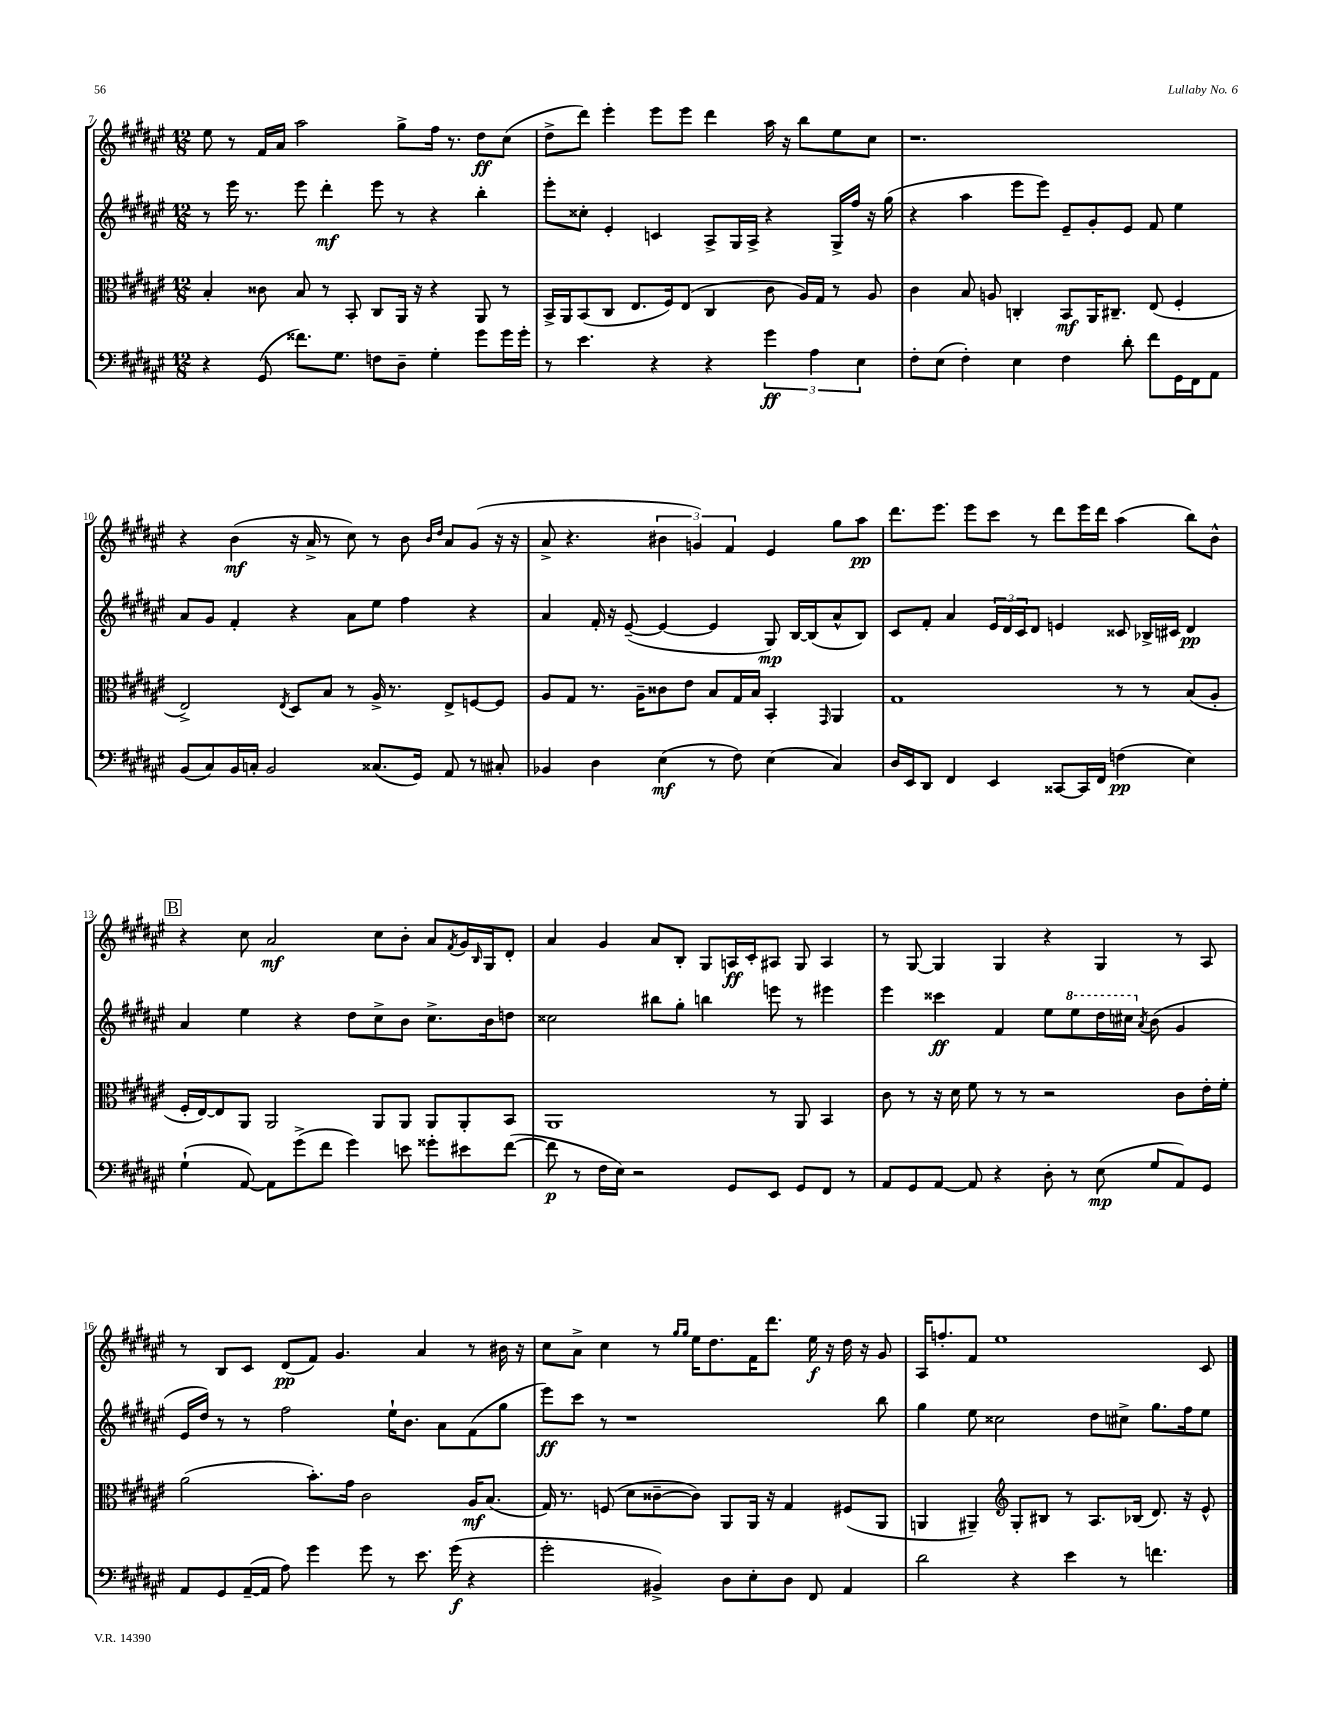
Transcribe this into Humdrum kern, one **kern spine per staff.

**kern	**dynam	**kern	**dynam	**kern	**dynam	**kern	**dynam
*part4	*part4	*part3	*part3	*part2	*part2	*part1	*part1
*staff4	*staff4	*staff3	*staff3	*staff2	*staff2	*staff1	*staff1
*clefF4	*	*clefC3	*	*clefG2	*	*clefG2	*
*k[f#c#g#d#a#e#]	*	*k[f#c#g#d#a#e#]	*	*k[f#c#g#d#a#e#]	*	*k[f#c#g#d#a#e#]	*
*M12/8	*	*M12/8	*	*M12/8	*	*M12/8	*
=7	=7	=7	=7	=7	=7	=7	=7
4r	.	4B'/	.	8r	.	8ee#\	.
.	.	.	.	16eee#\	.	8r	.
.	.	.	.	8.r	.	.	.
(8GG#/	.	8c##X\	.	.	.	16f#/LL	.
.	.	.	.	.	.	16a#/JJ	.
8.f##X\L)	.	8B/	.	8eee#\	.	2aa#\	.
.	.	8r	.	4ddd#'\	mf	.	.
8.G#\J	.	.	.	.	.	.	.
.	.	8BB'/	.	.	.	.	.
8Fn\L	.	8C#/L	.	8eee#\	.	.	.
8D#~\J	.	16AA#/Jk	.	8r	.	8gg#^\L	.
.	.	16r	.	.	.	.	.
4G#'\	.	4r	.	4r	.	16ff#\Jk	.
.	.	.	.	.	.	8.r	.
8g#\L	.	8AA#/	.	4bb'\	.	8dd#\L	ff
16g#\L	.	8r	.	.	.	(8cc#\J	.
16g#'\JJ	.	.	.	.	.	.	.
=8	=8	=8	=8	=8	=8	=8	=8
8r	.	16BB^/LL	.	8eee#'\L	.	8dd#^\L	.
.	.	16AA#/J	.	.	.	.	.
4.e#\	.	(8BB/	.	8cc##X'\J	.	8ddd#\J)	.
.	.	8C#/J	.	4e#'/	.	4eee#'\	.
.	.	8.E#/L	.	.	.	.	.
4r	.	.	.	4cn/	.	8eee#\L	.
.	.	16F#/k)	.	.	.	.	.
.	.	(8E#/J	.	.	.	8eee#\J	.
4r	.	4C#/	.	8A#^/L	.	4ddd#\	.
.	.	.	.	16G#/L	.	.	.
.	.	.	.	16A#^/JJ	.	.	.
6g#\	ff	8c#\	.	4r	.	16aa#\	.
.	.	.	.	.	.	16r	.
.	.	16A#/LL)	.	.	.	8bb\L	.
6A#\	.	.	.	.	.	.	.
.	.	16G#/JJ	.	.	.	.	.
.	.	8r	.	16G#^/LL	.	8ee#\	.
.	.	.	.	16ff#/JJ	.	.	.
6E#\	.	.	.	.	.	.	.
.	.	8A#/	.	16r	.	8cc#\J	.
.	.	.	.	(16gg#\	.	.	.
=9	=9	=9	=9	=9	=9	=9	=9
8F#'\L	.	4c#\	.	4r	.	1.r	.
(8E#\J	.	.	.	.	.	.	.
4F#'\)	.	8B/	.	4aa#\	.	.	.
.	.	8An/	.	.	.	.	.
4E#\	.	4Cn'/	.	8eee#\L	.	.	.
.	.	.	.	8eee#\J)	.	.	.
4F#\	.	8BB/L	mf	8e#~/L	.	.	.
.	.	16AA#/K	.	8g#'/	.	.	.
.	.	8.C#X~/J	.	.	.	.	.
8d#'\	.	.	.	8e#/J	.	.	.
8f#\L	.	(8E#/	.	8f#/	.	.	.
16GG#\L	.	4F#'/	.	4ee#\	.	.	.
16FF#\J	.	.	.	.	.	.	.
8AA#\J	.	.	.	.	.	.	.
!!LO:LB:g=z
=10	=10	=10	=10	=10	=10	=10	=10
(8BB/L	.	2E#^/)	.	8a#/L	.	4r	.
8C#/)	.	.	.	8g#/J	.	.	.
16BB/L	.	.	.	4f#'/	.	(4b\	mf
16Cn'/JJ	.	.	.	.	.	.	.
2BB/	.	.	.	.	.	.	.
.	.	8qE#/	.	.	.	.	.
.	.	8D#/L	.	4r	.	16r	.
.	.	.	.	.	.	16a#^/	.
.	.	8B/J	.	.	.	8r	.
.	.	8r	.	8a#\L	.	8cc#\)	.
(8.C##X/L	.	16A#^/	.	8ee#\J	.	8r	.
.	.	8.r	.	.	.	.	.
.	.	.	.	4ff#\	.	8b\	.
16GG#/Jk)	.	.	.	.	.	.	.
.	.	.	.	.	.	16qqb/LL	.
.	.	.	.	.	.	16qqdd#/JJ	.
8AA#/	.	8E#^/L	.	.	.	8a#/L	.
8r	.	[8Fn/	.	4r	.	(8g#/J	.
8C#X'/	.	8F/J]	.	.	.	16r	.
.	.	.	.	.	.	16r	.
=11	=11	=11	=11	=11	=11	=11	=11
4BB-X/	.	8A#/L	.	4a#/	.	8a#^/	.
.	.	8G#/J	.	.	.	4.r	.
4D#\	.	8.r	.	16f#'/	.	.	.
.	.	.	.	16r	.	.	.
.	.	.	.	([8e#~/	.	.	.
.	.	16A#~\KL	.	.	.	.	.
(4E#\	mf	8c##X\	.	4e#/_	.	6b#X\	.
.	.	8e#\J	.	.	.	.	.
.	.	.	.	.	.	6gn/)	.
8r	.	8B/L	.	4e#/]	.	.	.
.	.	.	.	.	.	6f#/	.
8F#\)	.	16G#/L	.	.	.	.	.
.	.	16B/JJ	.	.	.	.	.
(4E#\	.	4BB'/	.	8G#/)	mp	4e#/	.
.	.	.	.	[16B/LL	.	.	.
.	.	.	.	(16B/J]	.	.	.
.	.	16qqGG#/	.	.	.	.	.
4C#/)	.	4AA#/	.	8a#^^/	.	8gg#\L	.
.	.	.	.	8B/J)	.	8aa#\J	pp
=12	=12	=12	=12	=12	=12	=12	=12
16D#/LL	.	1G#	.	8c#/L	.	8.ddd#\L	.
16EE#/J	.	.	.	.	.	.	.
8DD#/J	.	.	.	8f#'/J	.	.	.
.	.	.	.	.	.	8.eee#\J	.
4FF#/	.	.	.	4a#/	.	.	.
.	.	.	.	.	.	8eee#\L	.
4EE#/	.	.	.	24e#/LL	.	8ccc#\J	.
.	.	.	.	24d#/	.	.	.
.	.	.	.	24c#/J	.	.	.
.	.	.	.	8d#/J	.	8r	.
[8CC##X/L	.	.	.	4en/	.	8ddd#\L	.
16CC##/L]	.	.	.	.	.	16eee#\L	.
16FF#/JJ	.	.	.	.	.	16ddd#\JJ	.
(4Fn\	pp	8r	.	8c##X/	.	(4aa#\	.
.	.	8r	.	16B-X^/LL	.	.	.
.	.	.	.	16c#X/JJ	.	.	.
4E#\)	.	(8B/L	.	4d#/	pp	8bb\L)	.
.	.	8A#'/J	.	.	.	8b^^\J	.
!!LO:LB:g=z
!!LO:REH:place=s1:t=B
=13	=13	=13	=13	=13	=13	=13	=13
(4G#`\	.	16F#'/LL	.	4a#/	.	4r	.
.	.	[16E#/J)	.	.	.	.	.
.	.	8E#/]	.	.	.	.	.
[8AA#/)	.	8AA#/J	.	4ee#\	.	8cc#\	.
8AA#\L]	.	2AA#/	.	.	.	2a#/	mf
(8g#^\	.	.	.	4r	.	.	.
8f#\J	.	.	.	.	.	.	.
4g#\)	.	.	.	8dd#\L	.	.	.
.	.	8AA#/L	.	8cc#^\	.	8cc#\L	.
8en\	.	8AA#/J	.	8b\J	.	8b'\J	.
8g##X'\L	.	8AA#/L	.	8.cc#^\L	.	8a#/L	.
.	.	.	.	.	.	8qf#/	.
8e#X\	.	8AA#'/	.	.	.	16g#/L	.
.	.	.	.	.	.	16qqB/	.
.	.	.	.	16b\k	.	16G#/J	.
([8f#\J	.	8BB/J	.	8ddn\J	.	8d#'/J	.
=14	=14	=14	=14	=14	=14	=14	=14
8f#\]	p	1AA#	.	2cc##X\	.	4a#/	.
8r	.	.	.	.	.	.	.
16F#\LL	.	.	.	.	.	4g#/	.
16E#\JJ)	.	.	.	.	.	.	.
2r	.	.	.	.	.	.	.
.	.	.	.	8bb#X\L	.	8a#/L	.
.	.	.	.	8gg#'\J	.	8B'/J	.
.	.	.	.	4bbn\	.	8G#/L	.
8GG#/L	.	.	.	.	.	16An/L	ff
.	.	.	.	.	.	16c#'/J	.
8EE#/J	.	8r	.	8eeen\	.	8A#X/J	.
8GG#/L	.	8AA#/	.	8r	.	8G#/	.
8FF#/J	.	4BB/	.	4eee#X\	.	4A#/	.
8r	.	.	.	.	.	.	.
=15	=15	=15	=15	=15	=15	=15	=15
8AA#/L	.	8c#\	.	4eee#\	.	8r	.
8GG#/	.	8r	.	.	.	[8G#/	.
[8AA#/J	.	16r	.	4ccc##X\	ff	4G#/]	.
.	.	16d#\	.	.	.	.	.
8AA#/]	.	8f#\	.	.	.	.	.
4r	.	8r	.	4f#/	.	4G#/	.
.	.	8r	.	.	.	.	.
8D#'\	.	2r	.	8ee#\L	.	4r	.
*	*	*	*	*8va	*	*	*
8r	.	.	.	8eee#\	.	.	.
(8E#\	mp	.	.	16ddd#\L	.	4G#/	.
.	.	.	.	16ccc#X\JJ	.	.	.
*	*	*	*	*X8va	*	*	*
.	.	.	.	8qa#/	.	.	.
8G#/L	.	.	.	(8b\	.	.	.
8AA#/)	.	8c#\L	.	4g#/	.	8r	.
8GG#/J	.	16e#'\L	.	.	.	8A#/	.
.	.	16f#'\JJ	.	.	.	.	.
!!LO:LB:g=z
=16	=16	=16	=16	=16	=16	=16	=16
8AA#/L	.	(2a#\	.	16e#/LL	.	8r	.
.	.	.	.	16dd#/JJ)	.	.	.
8GG#/	.	.	.	8r	.	8B/L	.
([16AA#~/L	.	.	.	8r	.	8c#/J	.
16AA#/JJ]	.	.	.	.	.	.	.
8A#\)	.	.	.	2ff#\	.	(8d#/L	pp
4g#\	.	8.b'\L)	.	.	.	8f#/J)	.
.	.	.	.	.	.	4.g#/	.
.	.	16g#\Jk	.	.	.	.	.
8g#\	.	2c#\	.	.	.	.	.
8r	.	.	.	16ee#`\KL	.	.	.
.	.	.	.	8.b\J	.	.	.
8.e#\	.	.	.	.	.	4a#/	.
.	.	.	.	8a#\L	.	.	.
(16g#\	f	.	.	.	.	.	.
4r	.	16A#/KL	mf	(8f#\	.	8r	.
.	.	(8.B/J	.	.	.	.	.
.	.	.	.	8gg#\J	.	16b#X\	.
.	.	.	.	.	.	16r	.
=17	=17	=17	=17	=17	=17	=17	=17
2g#'\	.	16G#/)	.	8eee#\L)	ff	8cc#\L	.
.	.	8.r	.	.	.	.	.
.	.	.	.	8ccc#\J	.	8a#^\J	.
.	.	(8Fn/	.	8r	.	4cc#\	.
.	.	8d#\L	.	1r	.	.	.
4BB#X^/)	.	[8c##X~\	.	.	.	8r	.
.	.	.	.	.	.	16qqgg#/LL	.
.	.	.	.	.	.	16qqgg#/JJ	.
.	.	8c##\J])	.	.	.	16ee#\KL	.
.	.	.	.	.	.	8.dd#\	.
8D#\L	.	8AA#/L	.	.	.	.	.
8E#'\	.	16AA#/Jk	.	.	.	16f#\K	.
.	.	16r	.	.	.	8.ddd#\J	.
8D#\J	.	4G#/	.	.	.	.	.
8FF#/	.	.	.	.	.	16ee#\	f
.	.	.	.	.	.	16r	.
4AA#/	.	(8F#X/L	.	.	.	16dd#\	.
.	.	.	.	.	.	16r	.
.	.	8AA#/J	.	8bb\	.	8g#/	.
=18	=18	=18	=18	=18	=18	=18	=18
2d#\	.	4AAn/	.	4gg#\	.	16A#/KL	.
.	.	.	.	.	.	8.ffn'/	.
.	.	4AA#X~/)	.	8ee#\	.	8f#/J	.
.	.	.	.	2cc##X\	.	1ee#	.
*	*	*clefG2	*	*	*	*	*
4r	.	8G#'/L	.	.	.	.	.
.	.	8B#X/J	.	.	.	.	.
4e#\	.	8r	.	.	.	.	.
.	.	8.A#/L	.	8dd#\L	.	.	.
8r	.	.	.	8cc#X^\J	.	.	.
.	.	(16B-X/Jk	.	.	.	.	.
4.fn\	.	8.d#/)	.	8.gg#\L	.	.	.
.	.	16r	.	16ff#\k	.	.	.
.	.	8e#^^/	.	8ee#\J	.	8c#/	.
==	==	==	==	==	==	==	==
*-	*-	*-	*-	*-	*-	*-	*-
